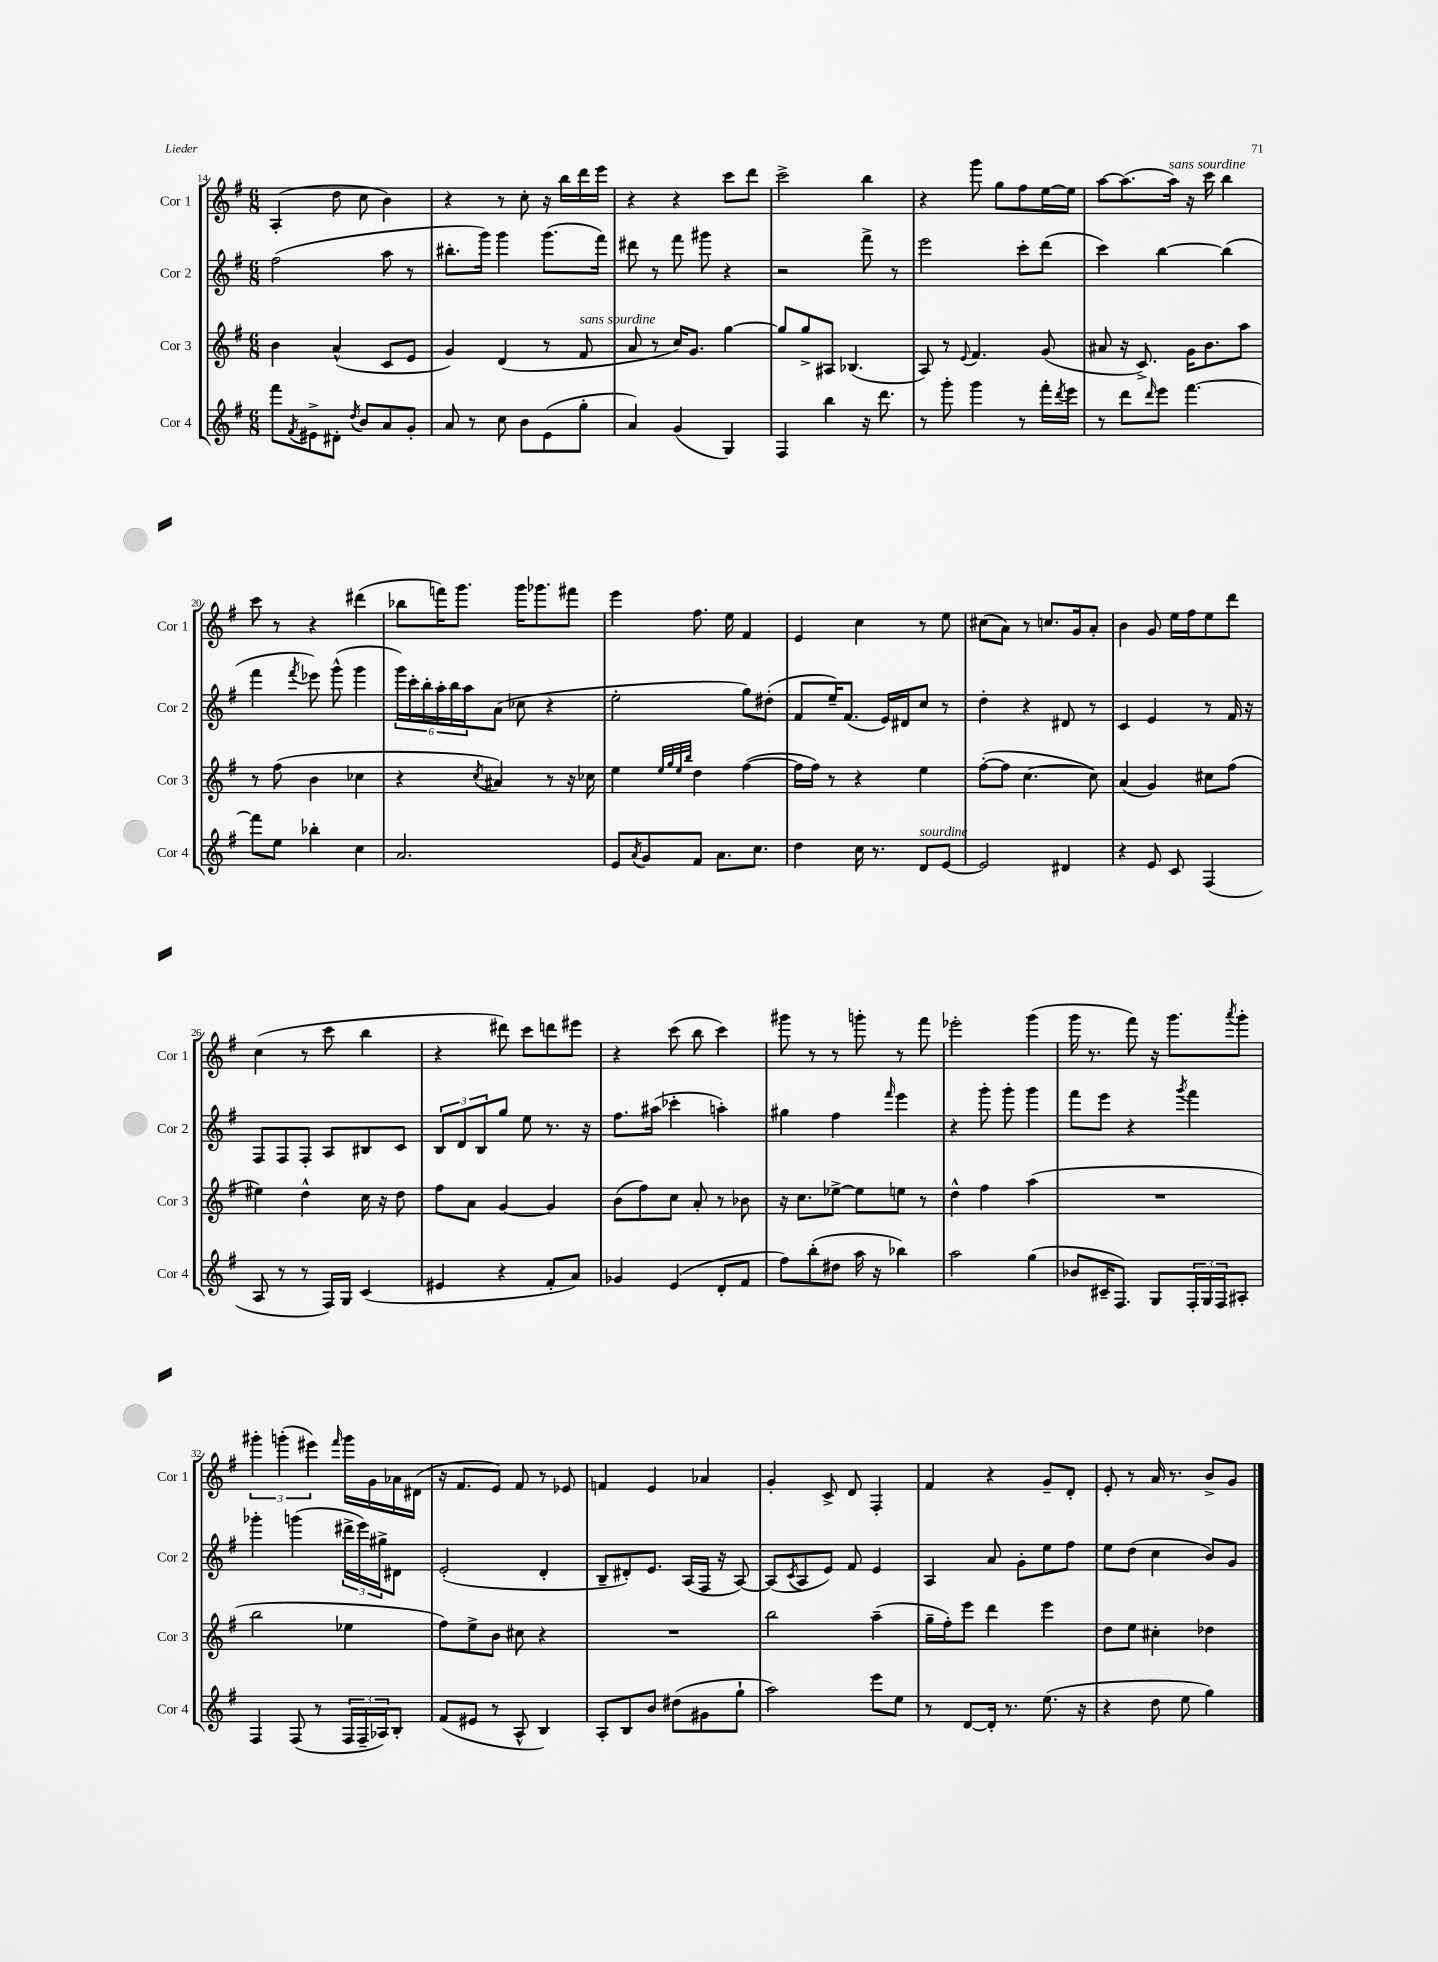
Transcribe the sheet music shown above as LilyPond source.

<<
\new StaffGroup <<
\new Staff = "s0" \with { instrumentName = "Cor 1" shortInstrumentName = "Cor 1" } {
    \clef treble \key g \major \numericTimeSignature \time 6/8
    a4-.( d''8 c''8 b'4) |
    r4 r8 c''8-. r16 b''16 d'''16 e'''16 |
    r4 r4 c'''8 d'''8 |
    c'''2-> b''4 |
    r4 g'''8 g''8 fis''8 e''16~ e''16 |
    a''8~ a''8.( a''16^\markup { \italic "sans sourdine" }) r16 c'''16 b''4 |
    c'''8 r8 r4 dis'''4( |
    bes''8 f'''16) g'''8. g'''16 ges'''8. fis'''8 |
    e'''4 fis''8. e''16 fis'4 |
    e'4 c''4 r8 e''8 |
    cis''8( a'8) r8 c''8. g'16 a'8-. |
    b'4 g'8 e''16 fis''16 e''8 d'''8 |
    c''4( r8 c'''8 b''4 |
    r4 dis'''8) c'''8 d'''8 eis'''8 |
    r4 c'''8( b''8 c'''4) |
    gis'''8 r8 r8 g'''8-. r8 fis'''8 |
    ees'''2-. g'''4( |
    g'''16 r8. fis'''8) r16 g'''8. \acciaccatura { a'''8 } g'''8-. |
    \tuplet 3/2 { gis'''4-. g'''4-.( eis'''4) } \grace { fis'''16 } g'''16 g'16 aes'16 dis'16( |
    r16 fis'8. e'8) fis'8 r8 ees'8 |
    f'4 e'4 aes'4 |
    g'4-. c'8-> d'8 fis4-. |
    fis'4 r4 g'8-- d'8-. |
    e'8-. r8 a'16 r8. b'8-> g'8 \bar "|." |
}
\new Staff = "s1" \with { instrumentName = "Cor 2" shortInstrumentName = "Cor 2" } {
    \clef treble \key g \major \numericTimeSignature \time 6/8
    fis''2( a''8 r8 |
    bis''8.-. g'''16) g'''4 g'''8.( fis'''16) |
    dis'''8 r8 fis'''8 gis'''8 r4 |
    r2 fis'''8-> r8 |
    e'''2 c'''8-. d'''8( |
    c'''4) b''4~ b''4( |
    fis'''4 \acciaccatura { fis'''8 } ees'''8) g'''8-^( g'''4 |
    \tuplet 6/4 { g'''16) c'''16-. b''16-. a''16-. b''16 a''16 } a'8( ces''8 r4 |
    e''2-. g''8) dis''8-.( |
    fis'8 e''16--) fis'8.( e'16) dis'16 c''8 r8 |
    d''4-. r4 dis'8 r8 |
    c'4 e'4 r8 fis'16 r16 |
    fis8 fis8 fis8-. a8 bis8 c'8 |
    \tuplet 3/2 { b8 d'8 b8 } g''8 e''8 r8. r16 |
    fis''8. ais''16( ces'''4-. a''4-.) |
    gis''4 fis''4 \grace { fis'''16 } e'''4 |
    r4 g'''8-. g'''8-. g'''4 |
    fis'''8 e'''8 r4 \acciaccatura { g'''8 } fis'''4 |
    ges'''4-. g'''4( \tuplet 3/2 { dis'''16-> e'''16) gis''16-> } dis'8 |
    e'2-.( d'4-. |
    b8-- dis'8-.) e'8. a16( fis16 r16 a8~) |
    a8( \acciaccatura { c'8 } a8 e'8) fis'8 e'4 |
    a4 a'8 g'8-. e''8 fis''8 |
    e''8 d''8( c''4 b'8) g'8 \bar "|." |
}
\new Staff = "s2" \with { instrumentName = "Cor 3" shortInstrumentName = "Cor 3" } {
    \clef treble \key g \major \numericTimeSignature \time 6/8
    b'4 a'4-^( c'8 e'8 |
    g'4) d'4( r8 fis'8^\markup { \italic "sans sourdine" } |
    a'8 r8 c''16) g'8. g''4~ |
    g''8 g''8-> ais8 bes4.( |
    a8) r8 \appoggiatura { e'8 } fis'4. g'8( |
    ais'8 r16 c'8.->) g'16 b'8. a''8 |
    r8 fis''8( b'4 ces''4 |
    r4 \acciaccatura { c''8 } ais'4) r8 r16 ces''16 |
    e''4 \grace { e''32 g''32 e''32 b''32 } d''4 fis''4~( |
    fis''16 fis''16) r8 r4 e''4 |
    fis''8~-.( fis''8 c''4.~ c''8) |
    a'4( g'4) cis''8 fis''8( |
    eis''4) d''4-^ c''16 r16 d''8 |
    fis''8 a'8 g'4~ g'4 |
    b'8( fis''8) c''8 a'8-. r8 bes'8 |
    r16 c''8. ees''8~-> ees''8 e''8 r8 |
    d''4-^ fis''4 a''4( |
    R2. |
    b''2 ees''4 |
    fis''8) e''8-> b'8 cis''8 r4 |
    R2. |
    b''2 a''4--( |
    g''16-- fis''16-.) e'''8 d'''4 e'''4 |
    d''8 e''8 cis''4-. des''4 \bar "|." |
}
\new Staff = "s3" \with { instrumentName = "Cor 4" shortInstrumentName = "Cor 4" } {
    \clef treble \key g \major \numericTimeSignature \time 6/8
    fis'''8 \acciaccatura { fis'8 } eis'8-> dis'8-. \acciaccatura { d''8 } b'8 a'8 g'8-. |
    a'8 r8 c''8 b'8 e'8( g''8-. |
    a'4) g'4( g4) |
    fis4 b''4 r16 d'''8. |
    r8 g'''8-. g'''4 r8 fis'''16-. \acciaccatura { d'''8 } e'''16 |
    r8 d'''8 \grace { d'''16 } e'''8 fis'''4.~ |
    fis'''8 e''8 bes''4-. c''4 |
    a'2. |
    e'8 \acciaccatura { a'8 } g'8 fis'8 a'8. c''8. |
    d''4 c''16 r8. d'8^\markup { \italic "sourdine" } e'8~ |
    e'2 dis'4 |
    r4 e'8 c'8 fis4( |
    a8 r8 r8 fis16) g16 c'4( |
    eis'4 r4 fis'8-. a'8) |
    ges'4 e'4( d'8-. fis'8 |
    fis''8) b''8-.( dis''8 a''16 r16 bes''4) |
    a''2 g''4( |
    bes'8 cis'16-- fis8.) g8 \tuplet 3/2 { fis16-. g16 fis16 } ais8-. |
    fis4 fis8( r8 \tuplet 3/2 { fis16 fis16-- aes16) } b8-. |
    fis'8( eis'8 r8 a8-^ b4) |
    a8-. b8 b'8 dis''8( gis'8 g''8-! |
    a''2) e'''8 e''8 |
    r8 d'8~ d'16-. r8. e''8.( r16 |
    r4 d''8 e''8 g''4) \bar "|." |
}
>>
>>
\layout { \context { \Score currentBarNumber = #14 } }
